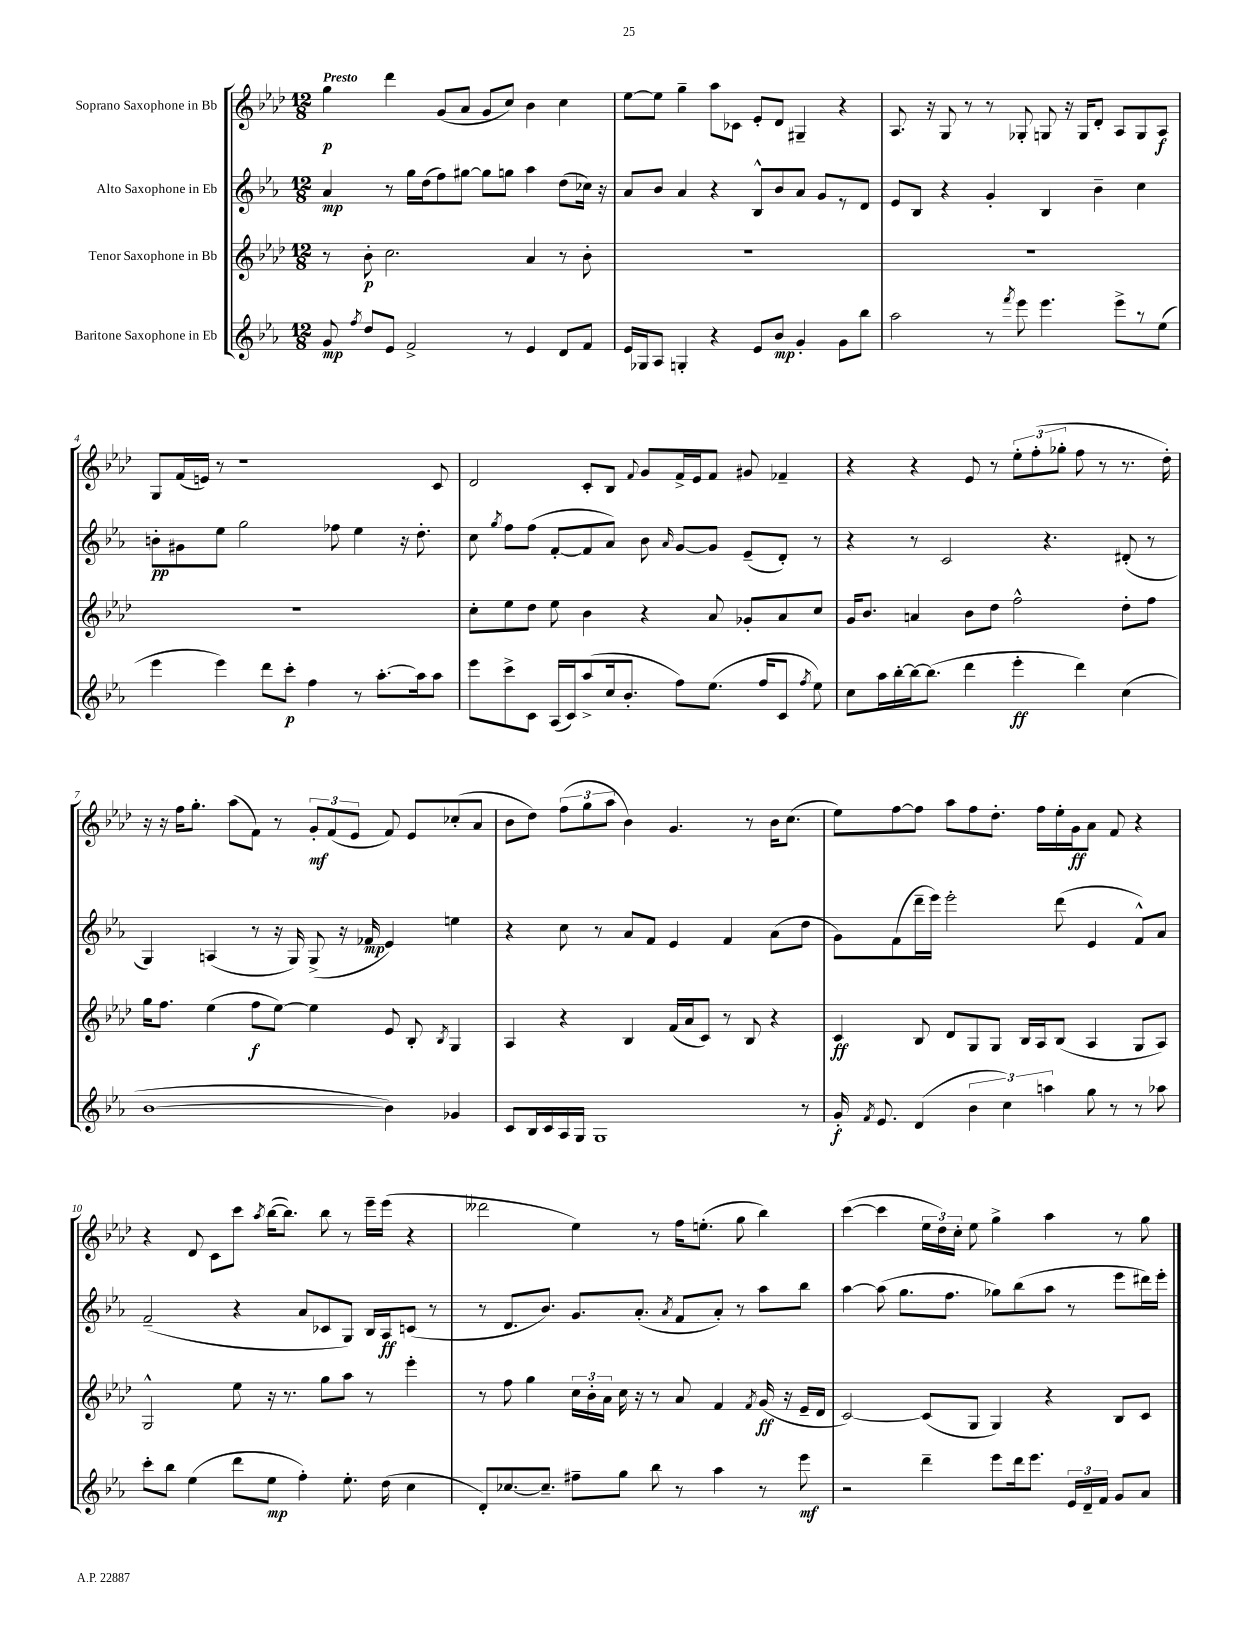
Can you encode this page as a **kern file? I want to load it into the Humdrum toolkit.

**kern	**dynam	**kern	**dynam	**kern	**dynam	**kern	**dynam
*part4	*part4	*part3	*part3	*part2	*part2	*part1	*part1
*staff4	*staff4	*staff3	*staff3	*staff2	*staff2	*staff1	*staff1
*I"Baritone Saxophone in Eb	*	*I"Tenor Saxophone in Bb	*	*I"Alto Saxophone in Eb	*	*I"Soprano Saxophone in Bb	*
*clefG2	*	*clefG2	*	*clefG2	*	*clefG2	*
*k[b-e-a-]	*	*k[b-e-a-d-]	*	*k[b-e-a-]	*	*k[b-e-a-d-]	*
*M12/8	*	*M12/8	*	*M12/8	*	*M12/8	*
=1	=1	=1	=1	=1	=1	=1	=1
!	!	!	!	!	!	!LO:TX:a:B:t=Presto	!
8g/	mp	8r	.	4a-/	mp	4gg\	p
8qff/	.	.	.	.	.	.	.
8dd/L	.	8b-'\	p	.	.	.	.
8e-/J	.	2.cc\	.	8r	.	4ddd-\	.
2f^/	.	.	.	16gg\LL	.	.	.
.	.	.	.	(16dd\J	.	.	.
.	.	.	.	8ff\)	.	(8g/L	.
.	.	.	.	[8gg#X\J	.	8a-/J	.
.	.	.	.	8gg#\L]	.	8g/L	.
8r	.	.	.	8ggn\J	.	8cc/J)	.
4e-/	.	4a-/	.	4aa-\	.	4b-\	.
8d/L	.	8r	.	(8dd\L	.	4cc\	.
8f/J	.	8b-'\	.	16cc-X\Jk)	.	.	.
.	.	.	.	16r	.	.	.
=2	=2	=2	=2	=2	=2	=2	=2
16e-/LL	.	1.r	.	8a-/L	.	[8ee-\L	.
16G-X/J	.	.	.	.	.	.	.
8A-/J	.	.	.	8b-/J	.	8ee-\J]	.
4Gn'/	.	.	.	4a-/	.	4gg~\	.
4r	.	.	.	4r	.	8aa-\L	.
.	.	.	.	.	.	8c-X\J	.
8e-/L	.	.	.	8B-^^/L	.	8e-'/L	.
8b-/J	mp	.	.	8b-/	.	8d-/J	.
4g'/	.	.	.	8a-/J	.	4G#X~/	.
.	.	.	.	8g/L	.	.	.
8g\L	.	.	.	8r	.	4r	.
8bb-\J	.	.	.	8d/J	.	.	.
=3	=3	=3	=3	=3	=3	=3	=3
2aa-\	.	1.r	.	8e-/L	.	8.A-/	.
.	.	.	.	8B-/J	.	.	.
.	.	.	.	.	.	16r	.
.	.	.	.	4r	.	8G/	.
.	.	.	.	.	.	8r	.
8r	.	.	.	4g'/	.	8r	.
8qfff/	.	.	.	.	.	.	.
8eee-\	.	.	.	.	.	8G-X'/	.
4.eee-\	.	.	.	4B-/	.	8Gn/	.
.	.	.	.	.	.	16r	.
.	.	.	.	.	.	16G/KL	.
.	.	.	.	4b-~\	.	8d-'/J	.
8eee-^\L	.	.	.	.	.	8A-/L	.
8r	.	.	.	4cc\	.	8G/	.
(8ee-\J	.	.	.	.	.	8A-/J	f
!!LO:LB:g=z
=4	=4	=4	=4	=4	=4	=4	=4
4eee-\	.	1.r	.	8bn'\L	pp	8G/L	.
.	.	.	.	8g#X\	.	(16f/L	.
.	.	.	.	.	.	16en/JJ)	.
4eee-\)	.	.	.	8ee-\J	.	8r	.
.	.	.	.	2gg\	.	1r	.
8ddd\L	.	.	.	.	.	.	.
8ccc'\J	p	.	.	.	.	.	.
4ff\	.	.	.	.	.	.	.
.	.	.	.	8ff-X\	.	.	.
8r	.	.	.	4ee-\	.	.	.
[8.aa-'\L	.	.	.	.	.	.	.
.	.	.	.	16r	.	.	.
16aa-\k]	.	.	.	8.dd'\	.	.	.
8aa-\J	.	.	.	.	.	8c/	.
=5	=5	=5	=5	=5	=5	=5	=5
8eee-\L	.	8cc'\L	.	8cc\	.	2d-/	.
.	.	.	.	8qgg/	.	.	.
8ccc^\	.	8ee-\	.	8ff\L	.	.	.
8c\J	.	8dd-\J	.	(8ff\J	.	.	.
(16A-/LL	.	8ee-\	.	[8f'/L	.	.	.
16c/J)	.	.	.	.	.	.	.
(8aa-^/	.	4b-\	.	8f/]	.	8c'/L	.
16cc/k	.	.	.	8a-/J)	.	8B-/J	.
8.b-'/J	.	.	.	.	.	.	.
.	.	.	.	.	.	8qqf/	.
.	.	4r	.	8b-\	.	8g/L	.
.	.	.	.	16qqa-/	.	.	.
8ff\L)	.	.	.	[8g/L	.	16f^/L	.
.	.	.	.	.	.	16e-/J	.
(8.ee-\J	.	8a-/	.	8g/J]	.	8f/J	.
.	.	8g-X'/L	.	(8e-~/L	.	8g#X/	.
16ff/KL	.	.	.	.	.	.	.
8c/J	.	8a-/	.	8d'/J)	.	4f-X~/	.
8qff/	.	.	.	.	.	.	.
8ee-\)	.	8cc/J	.	8r	.	.	.
=6	=6	=6	=6	=6	=6	=6	=6
8cc\L	.	16g/KL	.	4r	.	4r	.
.	.	8.b-/J	.	.	.	.	.
16aa-\L	.	.	.	.	.	.	.
[16bb-'\	.	.	.	.	.	.	.
16bb-\J_	.	4an/	.	8r	.	4r	.
(8.bb-\J]	.	.	.	.	.	.	.
.	.	.	.	2c/	.	.	.
4ddd\	.	8b-\L	.	.	.	8e-/	.
.	.	8dd-\J	.	.	.	8r	.
4eee-'\	ff	2ff^^\	.	.	.	12ee-'\L	.
.	.	.	.	.	.	(12ff'\	.
.	.	.	.	4.r	.	.	.
.	.	.	.	.	.	12gg-X'\J	.
4ddd\)	.	.	.	.	.	8ff\	.
.	.	.	.	.	.	8r	.
(4cc\	.	8dd-'\L	.	(8d#X'/	.	8.r	.
.	.	8ff\J	.	8r	.	.	.
.	.	.	.	.	.	16dd-'\)	.
!!LO:LB:g=z
=7	=7	=7	=7	=7	=7	=7	=7
[1b-	.	16gg\KL	.	4G/)	.	16r	.
.	.	8.ff\J	.	.	.	16r	.
.	.	.	.	.	.	16ff\KL	.
.	.	.	.	.	.	8.gg'\J	.
.	.	(4ee-\	.	(4An/	.	.	.
.	.	.	.	.	.	(8aa-\L	.
.	.	8ff\L	f	8r	.	8f\J)	.
.	.	[8ee-\J)	.	16r	.	8r	.
.	.	.	.	16G/)	.	.	.
.	.	4ee-\]	.	(8G^/	.	12g'/L	mf
.	.	.	.	.	.	(12f/	.
.	.	.	.	16r	.	.	.
.	.	.	.	.	.	12e-/J	.
.	.	.	.	16f-X/	mp	.	.
4b-\])	.	8e-/	.	4e-/)	.	8f/)	.
.	.	8B-'/	.	.	.	8e-/L	.
.	.	8qB-/	.	.	.	.	.
4g-X/	.	4G/	.	4een\	.	(8cc-X'/	.
.	.	.	.	.	.	8a-/J	.
=8	=8	=8	=8	=8	=8	=8	=8
8c/L	.	4A-/	.	4r	.	8b-\L	.
16B-/L	.	.	.	.	.	8dd-\J)	.
16c/	.	.	.	.	.	.	.
16A-/	.	4r	.	8cc\	.	(12ff\L	.
16G/JJ	.	.	.	.	.	.	.
.	.	.	.	.	.	12gg\	.
1G	.	.	.	8r	.	.	.
.	.	.	.	.	.	12aa-\J	.
.	.	4B-/	.	8a-/L	.	4b-\)	.
.	.	.	.	8f/J	.	.	.
.	.	(16f/LL	.	4e-/	.	4.g/	.
.	.	16a-/J	.	.	.	.	.
.	.	8c/J)	.	.	.	.	.
.	.	8r	.	4f/	.	.	.
.	.	8B-/	.	.	.	8r	.
.	.	4r	.	(8a-\L	.	16b-\KL	.
.	.	.	.	.	.	(8.cc\J	.
8r	.	.	.	8dd\J	.	.	.
=9	=9	=9	=9	=9	=9	=9	=9
16g'/	f	4c/	ff	8g\L)	.	8ee-\L)	.
8qf/	.	.	.	.	.	.	.
8.e-/	.	.	.	.	.	.	.
.	.	.	.	(8f\	.	[8ff\	.
(4d/	.	8B-/	.	16ddd~\L	.	8ff\J]	.
.	.	.	.	16eee-\JJ)	.	.	.
.	.	8d-/L	.	2eee-'\	.	8aa-\L	.
6b-\	.	8G/	.	.	.	8ff\	.
.	.	8G/J	.	.	.	8.dd-'\J	.
6cc\)	.	.	.	.	.	.	.
.	.	16B-/LL	.	.	.	.	.
.	.	16A-/J	.	.	.	16ff\LL	.
6aan\	.	.	.	.	.	.	.
.	.	(8B-/J	.	(8ddd\	.	16ee-'\	.
.	.	.	.	.	.	16g\J	ff
8gg\	.	4A-/	.	4e-/	.	8a-\J	.
8r	.	.	.	.	.	8f/	.
8r	.	8G/L	.	8f^^/L)	.	4r	.
8aa-X\	.	8A-/J)	.	8a-/J	.	.	.
!!LO:LB:g=z
=10	=10	=10	=10	=10	=10	=10	=10
8ccc'\L	.	2G^^/	.	(2f~/	.	4r	.
8bb-\J	.	.	.	.	.	.	.
(4ee-\	.	.	.	.	.	8d-/	.
.	.	.	.	.	.	8c\L	.
8ddd\L	.	8ee-\	.	4r	.	8ccc\J	.
.	.	.	.	.	.	8qaa-/	.
8ee-\J	mp	16r	.	.	.	([16bb-\KL	.
.	.	8.r	.	.	.	8.bb-\J])	.
4ff'\)	.	.	.	8a-/L	.	.	.
.	.	8gg\L	.	8c-X/	.	8bb-\	.
8.ee-'\	.	8aa-\J	.	8G/J)	.	8r	.
.	.	8r	.	16B-/LL	.	16eee-~\LL	.
(16dd\	.	.	.	16A-/J	ff	(16eee-\JJ	.
4cc\	.	4eee-'\	.	(8cn/J	.	4r	.
.	.	.	.	8r	.	.	.
=11	=11	=11	=11	=11	=11	=11	=11
8d'/L)	.	8r	.	8r	.	2ddd--X\	.
[8.cc-X/	.	8ff\	.	8.d/L	.	.	.
.	.	4gg\	.	.	.	.	.
8.cc-~/J]	.	.	.	8.b-/J)	.	.	.
8ff#X~\L	.	24cc\LL	.	8.g/L	.	4ee-\)	.
.	.	24b-'\	.	.	.	.	.
.	.	24a-\JJ	.	.	.	.	.
8gg\J	.	16cc\	.	.	.	.	.
.	.	16r	.	(8.a-'/J	.	.	.
8bb-\	.	8r	.	.	.	8r	.
.	.	.	.	8qa-/	.	.	.
8r	.	8a-/	.	8f/L	.	16ff\KL	.
.	.	.	.	.	.	(8.een'\J	.
4aa-\	.	4f/	.	8a-'/J)	.	.	.
.	.	.	.	8r	.	8gg\	.
.	.	8qf/	.	.	.	.	.
8r	.	(16g/	ff	8aa-\L	.	4bb-\)	.
.	.	16r	.	.	.	.	.
8eee-\	mf	16e-~/LL	.	8bb-\J	.	.	.
.	.	16d-/JJ	.	.	.	.	.
=12	=12	=12	=12	=12	=12	=12	=12
2r	.	[2c/)	.	[4aa-\	.	([4ccc\	.
.	.	.	.	(8aa-\]	.	4ccc\]	.
.	.	.	.	8.gg\L	.	.	.
4ddd~\	.	(8c/L]	.	.	.	24ee-\LL	.
.	.	.	.	.	.	24dd-\)	.
.	.	.	.	8.ff\J	.	.	.
.	.	.	.	.	.	24cc'\JJ	.
.	.	8G/J	.	.	.	8ee-\	.
8eee-\L	.	4G/)	.	8gg-X\L)	.	4gg^\	.
16ddd\k	.	.	.	(8bb-\	.	.	.
8.eee-\J	.	.	.	.	.	.	.
.	.	4r	.	8aa-\J	.	4aa-\	.
24e-/LL	.	.	.	8r	.	.	.
24d~/	.	.	.	.	.	.	.
24f/JJ	.	.	.	.	.	.	.
8g/L	.	8B-/L	.	8eee-\L	.	8r	.
8a-/J	.	8c/J	.	16ddd#X\L)	.	8gg\	.
.	.	.	.	16eee-'\JJ	.	.	.
==	==	==	==	==	==	==	==
*-	*-	*-	*-	*-	*-	*-	*-
